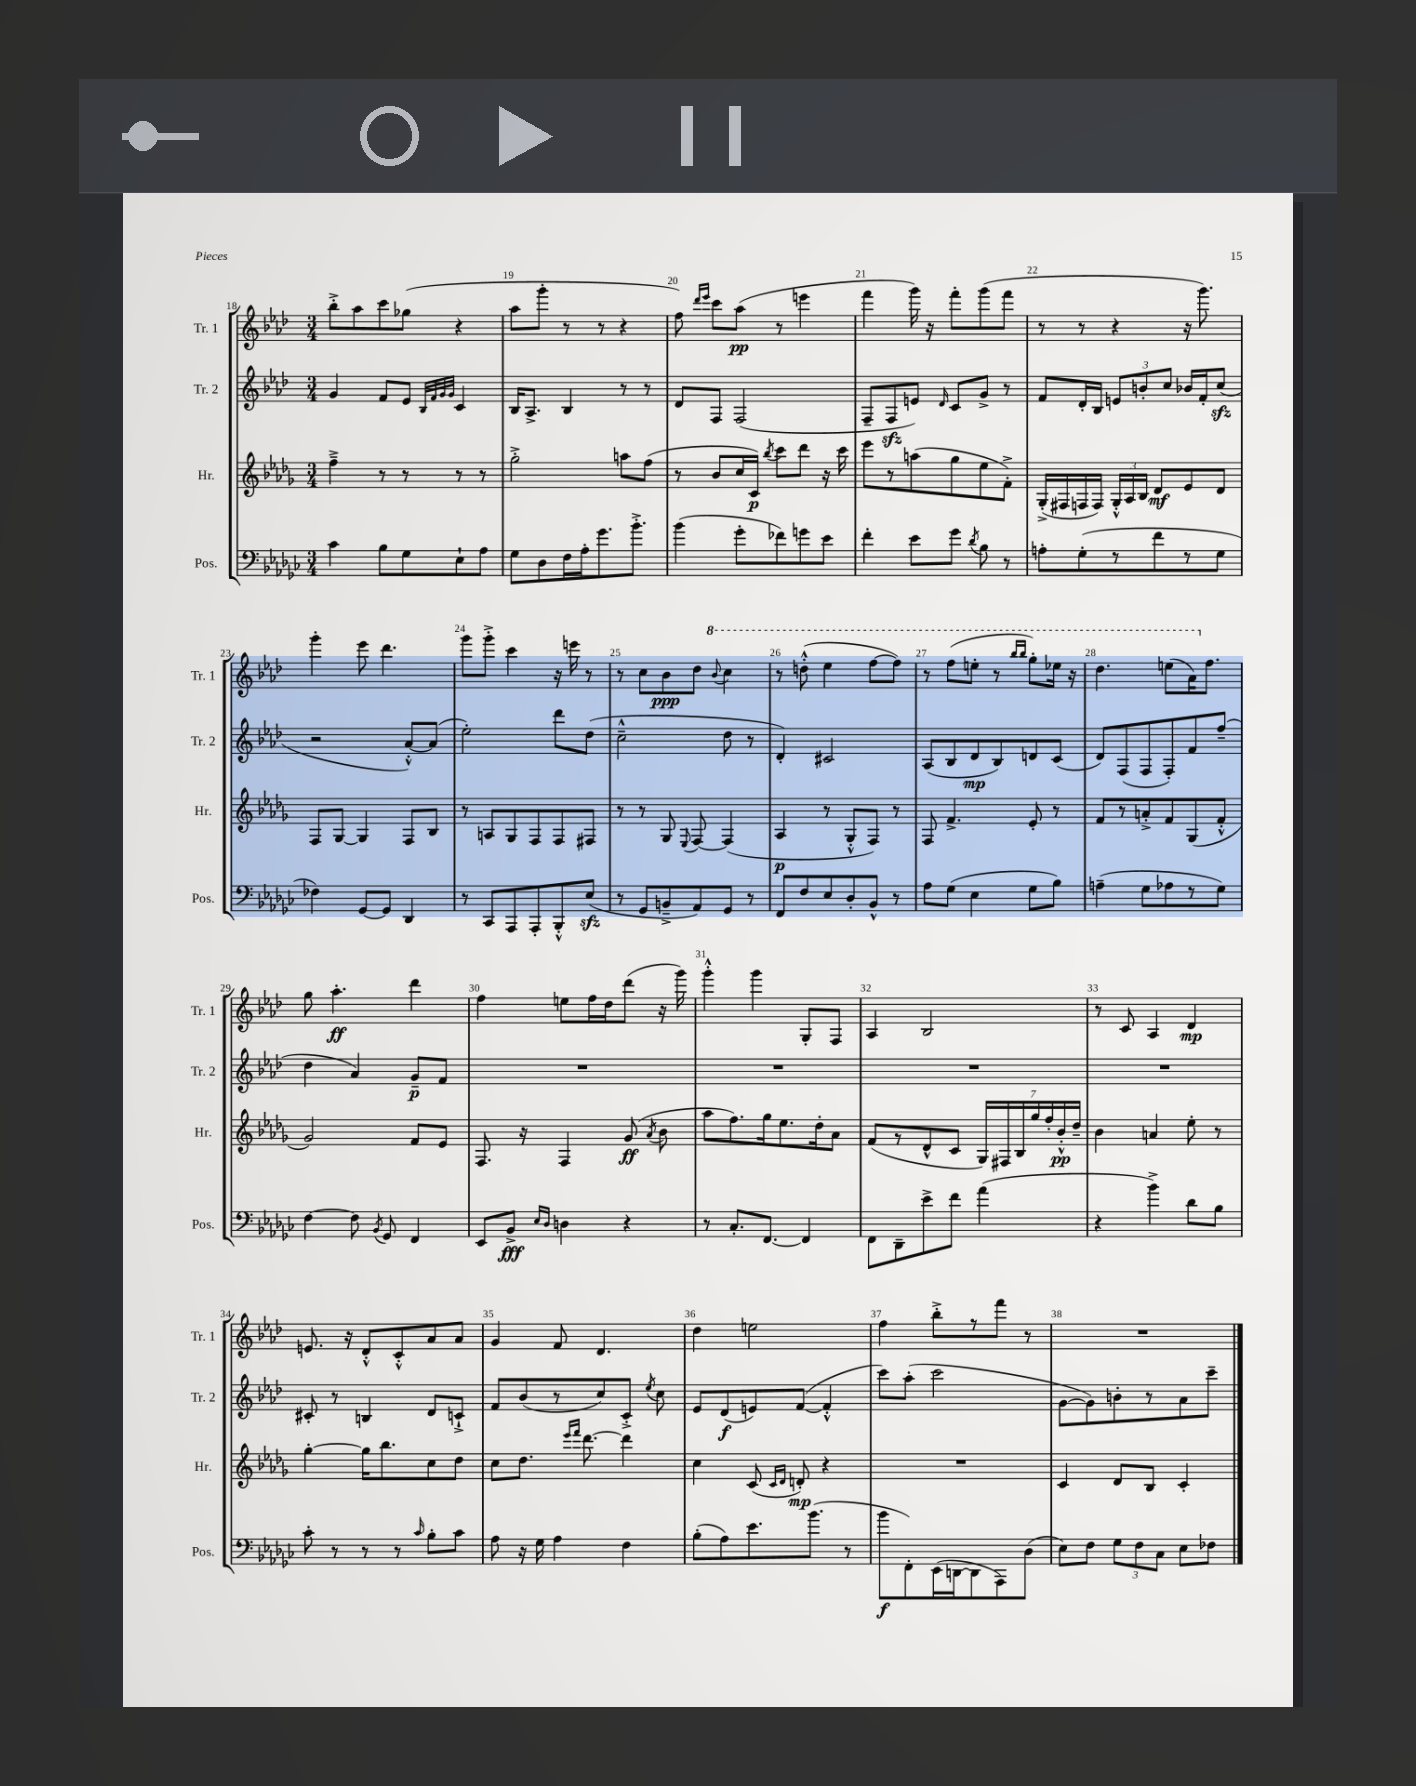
<<
\new StaffGroup <<
\new Staff = "s0" \with { instrumentName = "Tr. 1" shortInstrumentName = "Tr. 1" } {
    \clef treble \key aes \major \numericTimeSignature \time 3/4
    \autoBeamOff bes''8[-.-> aes''8 c'''8 ges''8]( r4 |
    aes''8[ g'''8]-. r8 r8 r4 |
    f''8) \grace { des'''16[ ees'''16] } c'''8[ aes''8]\pp( r8 e'''4 |
    f'''4 g'''16) r16 f'''8[-. g'''8( f'''8] |
    r8 r8 r4 r16 g'''8.) |
    g'''4-. ees'''8 des'''4. |
    g'''8[ g'''8]-.-> c'''4 r16 e'''16 r8 |
    r8 c''8[ bes'8\ppp des''8] \ottava #1 \appoggiatura { bes''8 } c'''4 |
    r8 d'''8-.-^( ees'''4 f'''8[~ f'''8]) |
    r8 f'''8[( e'''8]-. r8 \grace { bes'''16[ bes'''16] } g'''8[-.) ees'''16] r16 |
    des'''4. e'''8[( aes''16) \ottava #0 f''8.] |
    g''8 aes''4.-.\ff des'''4 |
    f''4 e''8[ f''16 des''16 des'''8]( r16 g'''16) |
    g'''4-.-^ g'''4 g8[-. f8] |
    aes4 bes2 |
    r8 c'8 aes4 des'4\mp |
    e'8. r16 des'8[-.-^ c'8-.-^ aes'8 aes'8] |
    g'4 f'8 des'4. |
    des''4 e''2 |
    f''4 bes''8[-.-> r8 f'''8] r8 |
    R2. \bar "|." |
}
\new Staff = "s1" \with { instrumentName = "Tr. 2" shortInstrumentName = "Tr. 2" } {
    \clef treble \key aes \major \numericTimeSignature \time 3/4
    \autoBeamOff g'4 f'8[ ees'8] \grace { bes32[ f'32 g'32 g'32] } c'4 |
    bes16[ aes8.]-> bes4 r8 r8 |
    des'8[ f8] f2( |
    f8[-- f8\sfz e'8]) \grace { des'16 } c'8[ g'8]-> r8 |
    f'8[ des'16-. bes16] \tuplet 3/2 { e'8[ b'8-. c''8] } bes'16[ f'16-. c''8]\sfz( |
    r2 aes'8[~-.-^) aes'8]( |
    ees''2-.) des'''8[ des''8]( |
    c''2---^ des''8 r8 |
    des'4-.) cis'2 |
    aes8[( bes8 des'8\mp bes8) d'8 c'8]( |
    des'8[) f8( f8 f8-.) f'8 f''8]--( |
    des''4 aes'4) g'8[--\p f'8] |
    R2. |
    R2. |
    R2. |
    R2. |
    cis'8-. r8 b4 des'8[ c'8]-!-> |
    f'8[ bes'8( r8 c''8) c'8]-.-> \acciaccatura { ees''8 } c''8 |
    ees'8[ des'8\f( e'8) f'8]~( f'4-.-^ |
    c'''8[) aes''8]-.( c'''2 |
    g'8[~ g'8) b'8-. r8 aes'8 c'''8]-- \bar "|." |
}
\new Staff = "s2" \with { instrumentName = "Hr." shortInstrumentName = "Hr." } {
    \clef treble \key des \major \numericTimeSignature \time 3/4
    \autoBeamOff f''4---> r8 r8 r8 r8 |
    ges''2-.-> a''8[ f''8]( |
    r8 bes'8[ c''16 c'16]\p) \acciaccatura { bes''8 } c'''8[ des'''8] r16 c'''16 |
    ees'''8[ r8 a''8( ges''8 ees''8 f'8]-.->) |
    ges16[-.->( fis16 f16 f16]) \tuplet 3/2 { ges16[-.-^ aes16 bes16] } des'8[\mf ees'8 des'8] |
    f8[ ges8]~ ges4 f8[ bes8] |
    r8 a8[ ges8 f8 f8 fis8] |
    r8 r8 ges8 \appoggiatura { ees8 } f8~ f4( |
    aes4\p r8 ges8[-.-^ f8]) r8 |
    f8 f'4.-> ees'8-. r8 |
    f'8[ r8 a'8-.-> f'8 ges8( f'8]-.-^ |
    ges'2) f'8[ ees'8] |
    f8. r16 f4 ges'8\ff( \acciaccatura { aes'8 } bes'8 |
    aes''8[ f''8.) ges''16 ees''8. des''16-. aes'8] |
    f'8[( r8 des'8-^ c'8] \tuplet 7/4 { ges16[) fis16 bes16 ges''16 f''16-. bes'16-.-^\pp des''16]-- } |
    bes'4 a'4 ees''8-. r8 |
    ges''4~-. ges''16[ bes''8. c''8 des''8] |
    c''8[ des''8.] \grace { ees'''16[ f'''16] } des'''8.~ des'''4 |
    c''4 c'8( \grace { c'16[ des'16] } d'8-.\mp) r4 |
    R2. |
    c'4 des'8[ bes8] c'4-. \bar "|." |
}
\new Staff = "s3" \with { instrumentName = "Pos." shortInstrumentName = "Pos." } {
    \clef bass \key ges \major \numericTimeSignature \time 3/4
    \autoBeamOff ces'4 bes8[ ges8 ees8-! aes8] |
    ges8[ des8 f16 aes16-. ges'8. bes'8.]-.-> |
    bes'4( ges'8[-. fes'8) g'8 ees'8] |
    f'4-. ees'8[ ges'8] \acciaccatura { des'8 } bes8 r8 |
    a8[-. ges8-.( r8 f'8 r8 ges8] |
    fes4) ges,8[~ ges,8] des,4 |
    r8 ces,8[ aes,,8 aes,,8-. bes,,8-.-^ ees8]\sfz( |
    r8 ges,8[ b,8---> aes,8) ges,8] r8 |
    f,8[ f8 ees8 des8-. bes,8]-^ r8 |
    aes8[ ges8]( ees4 ges8[ bes8]) |
    a4--( ges8[ aes8 r8 ges8]) |
    f4~ f8 \acciaccatura { bes,8 } ges,8 f,4 |
    ees,8[ bes,8]->\fff \grace { ees16[ des16] } d4 r4 |
    r8 ces8.[-. f,8.]~ f,4 |
    f,8[ des,8-- ees'8-> f'8] aes'4( |
    r4 bes'4->) des'8[ bes8] |
    ces'8-. r8 r8 r8 \grace { ces'16 } bes8[-. ces'8] |
    aes8 r16 ges16 aes4 f4 |
    bes8[-.( aes8) ees'8. bes'8.]( r8 |
    bes'8[\f f,8-.) ees,16( d,16~ d,8 aes,,8) des8]( |
    ees8[) f8] \tuplet 3/2 { ges8[ f8 ces8] } ees8[ fes8] \bar "|." |
}
>>
>>
\layout { \context { \Score currentBarNumber = #18 \override BarNumber.break-visibility = ##(#f #t #t) barNumberVisibility = #all-bar-numbers-visible } }
